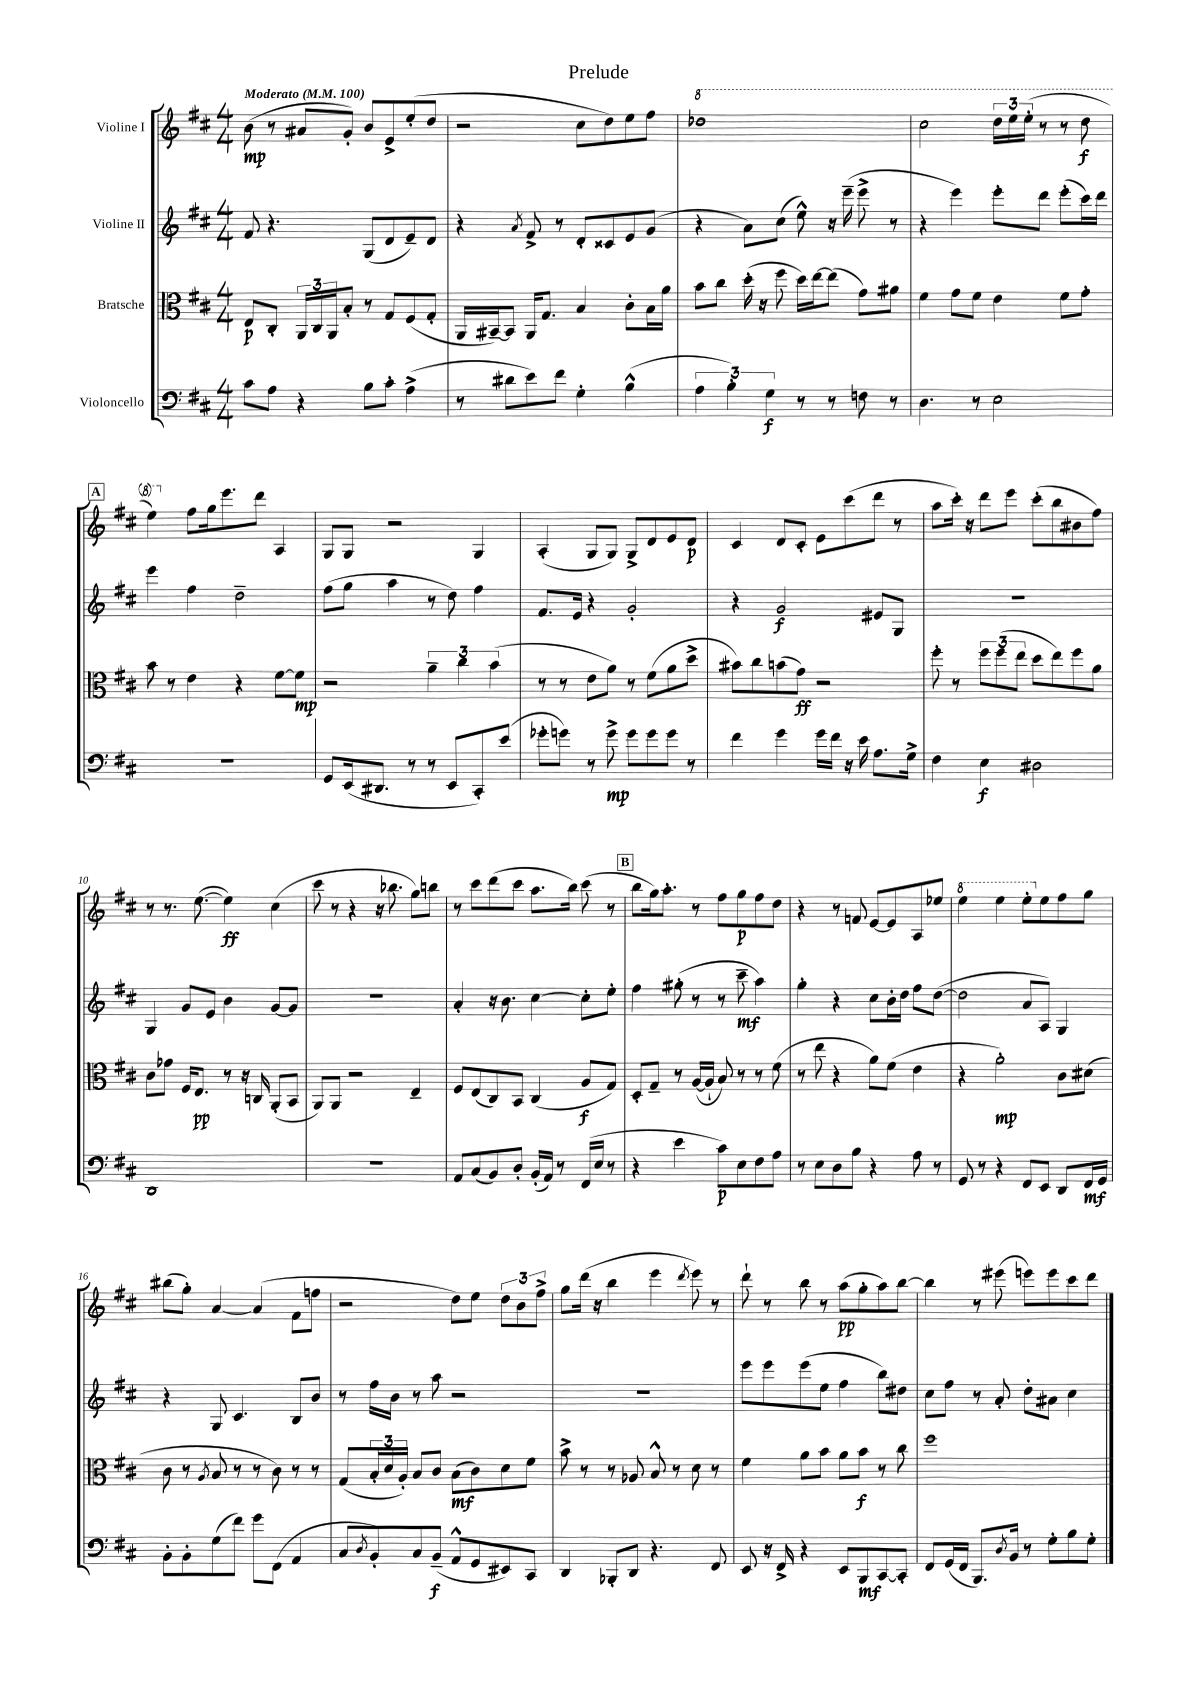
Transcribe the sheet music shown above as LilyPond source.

\header { title = "Prelude" }
<<
\new StaffGroup <<
\new Staff = "s0" \with { instrumentName = "Violine I" } {
    \clef treble \key d \major \numericTimeSignature \time 4/4 \tempo "Moderato" 4 = 100
    b'8\mp( r8 ais'8 g'8-.) b'8 e'8-> e''8-.( d''8 |
    r2 cis''8 d''8) e''8 fis''8 |
    \ottava #1 des'''1 |
    cis'''2 \tuplet 3/2 { d'''16 e'''16 e'''16-.( } r8 r8 d'''8\f |
    \mark \markup { \box "A" } e'''4) \ottava #0 fis''8 g''16 e'''8. d'''8 a4 |
    g8 g8 r2 g4 |
    a4-.( g8 g8) g8-> d'8 e'8 d'8\p |
    cis'4 d'8 cis'8-. e'8 cis'''8( d'''8 r8 |
    a''8 cis'''16-.) r16 d'''8 e'''8 cis'''8-.( b''8 bis'8 fis''8) |
    r8 r8. e''8.~( e''4\ff) cis''4( |
    cis'''8 r8 r4 r16 bes''8. g''8) b''8 |
    r8 cis'''8 d'''8( cis'''8 a''8. b''16) cis'''8( r8 |
    \mark \markup { \box "B" } b''8 g''16) a''8.-. r8 fis''8 g''8\p fis''8 d''8 |
    r4 r8 f'8 e'8~ e'8 a8 ees''8 |
    \ottava #1 e'''4 e'''4 e'''8-. \ottava #0 e''8 fis''8 g''8 |
    bis''8( g''8-.) a'4~ a'4( fis'8 f''8 |
    r2 d''8) e''8 \tuplet 3/2 { d''8 b'8 fis''8-> } |
    g''8 d'''16( r16 b''4 e'''4 \acciaccatura { d'''8 } e'''8) r8 |
    d'''8-! r8 b''8 r8 a''8\pp( g''8-. a''8) b''8~ |
    b''4 r8 eis'''8( e'''8) e'''8 cis'''8 d'''8 \bar "|." |
}
\new Staff = "s1" \with { instrumentName = "Violine II" } {
    \clef treble \key d \major \numericTimeSignature \time 4/4
    fis'8 r4. g8( d'8 e'8--) d'8 |
    r4 \acciaccatura { a'8 } fis'8-> r8 d'8-. cisis'8 e'8 g'8( |
    r4 a'8) cis''8( e''8-^) r16 e'''16--( e'''8-> r8 |
    r4 e'''4) e'''8-. d'''8 e'''8-.( cis'''16) d'''16 |
    \mark \markup { \box "A" } e'''4 fis''4 d''2-- |
    fis''8( g''8 a''4 r8 d''8) fis''4 |
    fis'8. e'16 r4 g'2-. |
    r4 g'2\f eis'8 g8 |
    R1 |
    g4 g'8 e'8 b'4 g'8~ g'8 |
    R1 |
    a'4-. r16 b'8. cis''4~ cis''8-. e''8-. |
    \mark \markup { \box "B" } fis''4 gis''8-.( r8 r8 cis'''8--\mf a''4) |
    g''4-. r4 cis''8 b'16-. d''16 fis''8 d''8~( |
    d''2 a'8 a8) g4 |
    r4 g8 cis'4. b8 b'8 |
    r8 fis''16 b'16 r8 a''8 r2 |
    R1 |
    e'''8 e'''8 e'''8( e''8 fis''4 b''8) dis''8 |
    cis''8 fis''8 r8 a'8-. d''8-. ais'8 cis''4 \bar "|." |
}
\new Staff = "s2" \with { instrumentName = "Bratsche" } {
    \clef alto \key d \major \numericTimeSignature \time 4/4
    e8\p cis8-. \tuplet 3/2 { a,16 cis16 a,16 } b8-. r8 g8 fis8( g8-. |
    a,16 bis,16~--) bis,8 a,16 g8. b4 cis'8-. b16 a'16 |
    b'8 cis''8 d''16-.( r16 fis''8 d''16) e''16~ e''8( g'8) ais'8 |
    fis'4 g'8 fis'8 e'4 fis'8 g'8-. |
    \mark \markup { \box "A" } b'8 r8 e'4 r4 fis'8~ fis'8\mp |
    r2 \tuplet 3/2 { a'4-- cis''4 b'4( } |
    r8 r8 e'8 a'8) r8 fis'8( a'8 d''8-> |
    bis'8) cis''8 b'8( g'8\ff) r2 |
    fis''8-. r8 \tuplet 3/2 { fis''8 fis''8( e''8 } d''8 e''8) fis''8 a'8 |
    cis'8 ges'8 fis16 e8.\pp r8 r16 c16 a,8-.( b,8 |
    a,8) a,8 r2 e4-- |
    fis8 e8( cis8) b,8 cis4( a8\f g8) |
    \mark \markup { \box "B" } d8-. g8-- r8 a16~( a16-! b8) r8 r8 fis'8( |
    r8 e''8 r4 a'8) fis'8( e'4 |
    r4 a'2-.\mp) cis'8 dis'8( |
    cis'8 r8 \acciaccatura { a8 } b8 r8 r8 cis'8) r8 r8 |
    g8( \tuplet 3/2 { b16-. d'16 a16-.) } b8 cis'8 b8\mf( cis'8) d'8 fis'8 |
    b'8-> r8 r8 aes8 b8-^ r8 d'8 r8 |
    fis'4 a'8 b'8 a'8 b'8\f r8 cis''8 |
    fis''1 \bar "|." |
}
\new Staff = "s3" \with { instrumentName = "Violoncello" } {
    \clef bass \key d \major \numericTimeSignature \time 4/4
    cis'8 a8 r4 b8 cis'8-. a4->( |
    r8 dis'8 e'8) fis'8 g4-. b4-^( |
    \tuplet 3/2 { a4 b4-.) g4\f } r8 r8 f8 r8 |
    d4. r8 e2 |
    \mark \markup { \box "A" } r1 |
    g,8 e,16( dis,8. r8 r8 e,8 cis,8-.) e'8( |
    ges'8-. g'8) r8 g'8->\mp g'8 g'8 g'8 r8 |
    fis'4 g'4 g'16 fis'16 r16 e'16 a8. g16-> |
    fis4 e4\f dis2 |
    d,1 |
    R1 |
    a,8 cis8( b,8) d8-. b,16-.( a,16) r8 fis,16( e16 r8 |
    \mark \markup { \box "B" } r4 e'4 cis'8\p) e8 fis8 a8 |
    r8 e8 d8 b8 r4 a8 r8 |
    g,8 r8 r4 fis,8 e,8 d,8 fis,16\mf g,16 |
    b,8-. b,8-. g8( fis'8) g'8 fis,8( a,4 |
    cis8 \acciaccatura { d8 } b,8-.) cis8 b,8--\f( a,8-^ g,8 eis,8) cis,8 |
    d,4 bes,,8-. d,8 r4. fis,8 |
    e,8 r16 fis,16-> r4 e,8 b,,8\mf cis,8~ cis,8-. |
    fis,8 g,16( fis,16 b,,8.) \acciaccatura { d8 } b,16 r8 g8-. b8 g8-. \bar "|." |
}
>>
>>
